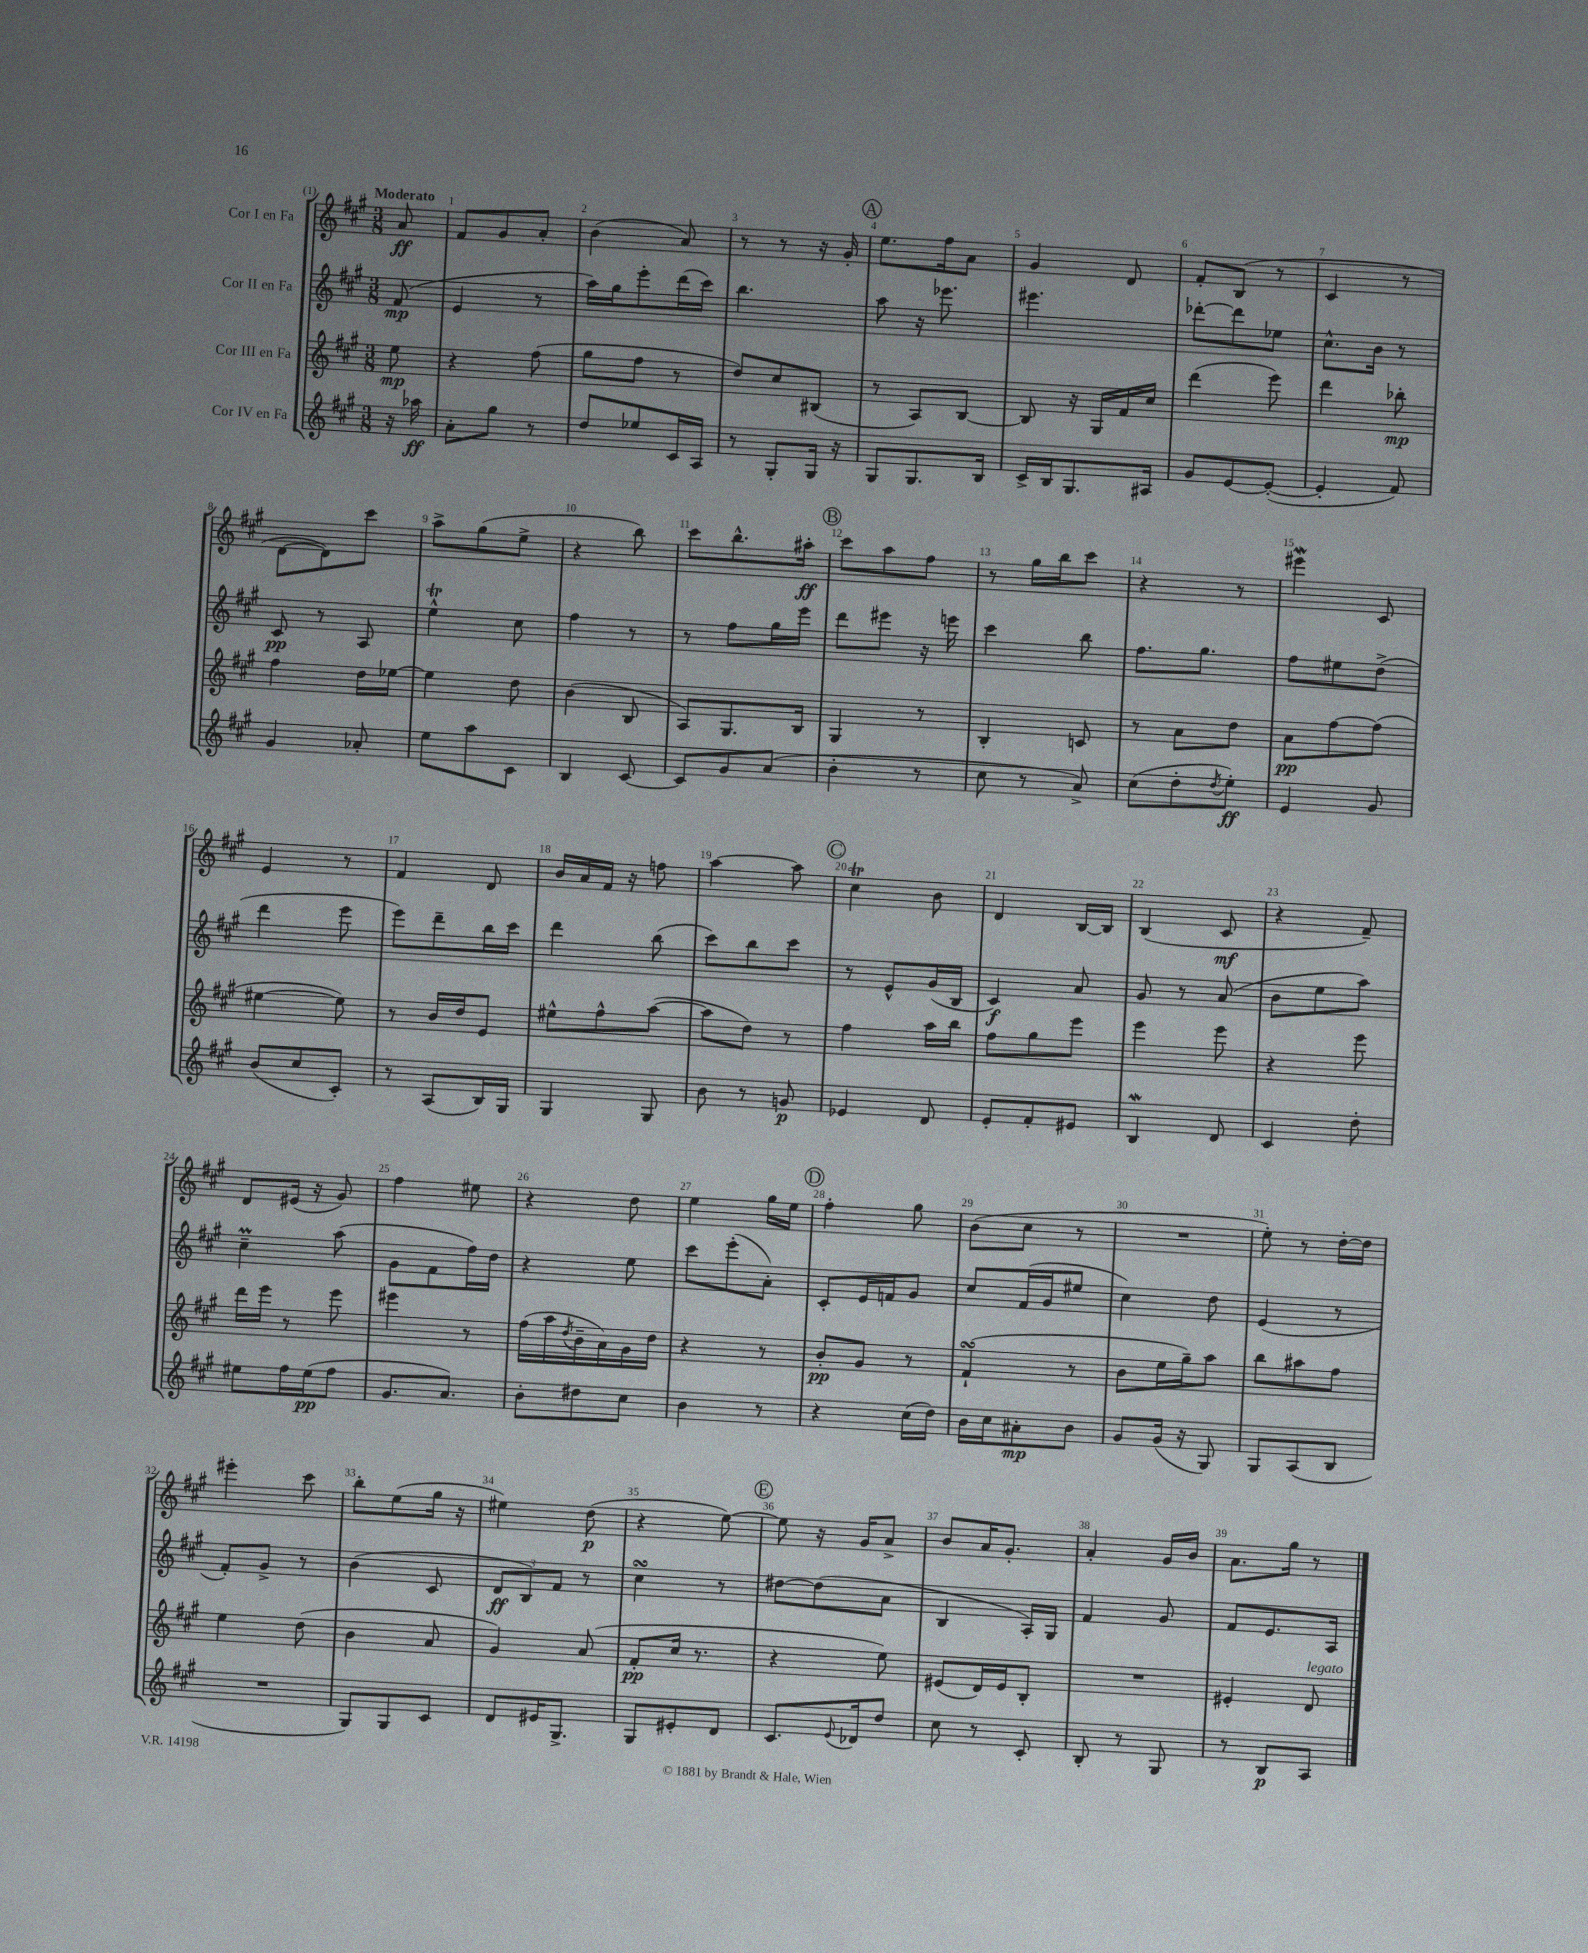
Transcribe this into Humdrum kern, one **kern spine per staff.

**kern	**dynam	**kern	**dynam	**kern	**dynam	**kern	**dynam
*part4	*part4	*part3	*part3	*part2	*part2	*part1	*part1
*staff4	*staff4	*staff3	*staff3	*staff2	*staff2	*staff1	*staff1
*I"Cor IV en Fa	*	*I"Cor III en Fa	*	*I"Cor II en Fa	*	*I"Cor I en Fa	*
*clefG2	*	*clefG2	*	*clefG2	*	*clefG2	*
*k[f#c#g#]	*	*k[f#c#g#]	*	*k[f#c#g#]	*	*k[f#c#g#]	*
*M3/8	*	*M3/8	*	*M3/8	*	*M3/8	*
=	=	=	=	=	=	=	=
!	!	!	!	!	!	!LO:TX:a:B:t=Moderato	!
16r	.	8ee\	mp	(8f#/	mp	8a/	ff
16aa-X\	ff	.	.	.	.	.	.
=1	=1	=1	=1	=1	=1	=1	=1
8a'\L	.	4r	.	4e/	.	8f#/L	.
8gg#\J	.	.	.	.	.	8g#/	.
8r	.	(8ff#\	.	8r	.	8a'/J	.
=2	=2	=2	=2	=2	=2	=2	=2
8dd/L	.	8gg#\L	.	16aa\LL)	.	(4b\	.
.	.	.	.	16gg#\J	.	.	.
8ee-X/	.	8ff#\J	.	8eee'\	.	.	.
16c#/L	.	8r	.	(16ddd\L	.	8a/)	.
16A/JJ	.	.	.	16ccc#\JJ)	.	.	.
=3	=3	=3	=3	=3	=3	=3	=3
8r	.	8dd/L)	.	4.bb\	.	8r	.
8G#'/L	.	8cc#/	.	.	.	8r	.
16G#/Jk	.	(8B#X/J	.	.	.	16r	.
16r	.	.	.	.	.	16g#'/	.
!!LO:REH:place=s1:t=A
=4	=4	=4	=4	=4	=4	=4	=4
8G#/L	.	8r	.	8aa\	.	8.ee\L	.
8.G#/	.	8A/L)	.	16r	.	.	.
.	.	.	.	8.eee-X\	.	16ff#\k	.
.	.	[8B/J	.	.	.	8a\J	.
16B/Jk	.	.	.	.	.	.	.
=5	=5	=5	=5	=5	=5	=5	=5
16c#^/LL	.	8B/]	.	4.eee#X\	.	4g#/	.
16B/J	.	.	.	.	.	.	.
8.G#/	.	16r	.	.	.	.	.
.	.	16G#/LL	.	.	.	.	.
.	.	16f#/	.	.	.	8d/	.
16A#X/Jk	.	16cc#/JJ	.	.	.	.	.
=6	=6	=6	=6	=6	=6	=6	=6
8g#/L	.	(4ddd\	.	[8ddd-X'\L	.	8f#'/L	.
[8e/	.	.	.	8ddd-\]	.	(8B/J	.
(8e'/J_	.	8eee\)	.	8ee-X\J	.	8r	.
=7	=7	=7	=7	=7	=7	=7	=7
4e'/]	.	4ddd\	.	8.cc#^^\L	.	4c#/	.
.	.	.	.	16b\Jk	.	.	.
8f#/)	.	8bb-X'\	mp	8r	.	8r	.
!!LO:LB:g=z
=8	=8	=8	=8	=8	=8	=8	=8
4g#/	.	4ff#\	.	8c#/	pp	[8d\L	.
.	.	.	.	8r	.	8d\])	.
8a-X'/	.	16dd\LL	.	8A/	.	8ccc#\J	.
.	.	[16ee-X\JJ	.	.	.	.	.
=9	=9	=9	=9	=9	=9	=9	=9
8ee\L	.	4ee-\]	.	4eeT^^\	.	8aa^\L	.
8aa\	.	.	.	.	.	(8gg#\	.
8c#\J	.	8dd\	.	8cc#\	.	8ee^\J	.
=10	=10	=10	=10	=10	=10	=10	=10
4B/	.	(4b\	.	4ff#\	.	4r	.
[8c#/	.	8B/	.	8r	.	8bb\)	.
=11	=11	=11	=11	=11	=11	=11	=11
8c#/L]	.	8A/L)	.	8r	.	8ccc#\L	.
8g#/	.	8.G#/	.	8ff#\L	.	8.bb^^\	.
(8a/J	.	.	.	16gg#\L	.	.	.
.	.	16B/Jk	.	16eee\JJ	.	16aa#X'\Jk	ff
!!LO:REH:place=s1:t=B
=12	=12	=12	=12	=12	=12	=12	=12
4b'\	.	4G#/	.	8ddd\L	.	8ccc#\L	.
.	.	.	.	8eee#X\J	.	8aa\	.
8r	.	8r	.	16r	.	8ff#\J	.
.	.	.	.	16eeen\	.	.	.
=13	=13	=13	=13	=13	=13	=13	=13
8cc#\	.	4B'/	.	4ccc#\	.	8r	.
8r	.	.	.	.	.	16gg#\LL	.
.	.	.	.	.	.	16bb\J	.
8a^/)	.	8cn/	.	8bb\	.	8ccc#\J	.
=14	=14	=14	=14	=14	=14	=14	=14
(8cc#\L	.	8r	.	8.ff#\L	.	4r	.
8dd'\	.	8a\L	.	.	.	.	.
.	.	.	.	8.gg#\J	.	.	.
8qdd/	.	.	.	.	.	.	.
8ee'\J)	ff	8dd\J	.	.	.	8r	.
=15	=15	=15	=15	=15	=15	=15	=15
4e/	.	8a\L	pp	8ff#\L	.	4eee#XW\	.
.	.	[8ff#\	.	8ee#X\	.	.	.
8g#/	.	(8ff#\J]	.	(8dd^\J	.	8c#/	.
!!LO:LB:g=z
=16	=16	=16	=16	=16	=16	=16	=16
(8b/L	.	[4ee#X\	.	4ddd\	.	4e/	.
8cc#/	.	.	.	.	.	.	.
8c#'/J)	.	8ee#\])	.	8eee\	.	8r	.
=17	=17	=17	=17	=17	=17	=17	=17
8r	.	8r	.	8eee\L)	.	4f#/	.
(8A/L	.	16b/LL	.	8ddd~\	.	.	.
.	.	16dd/J	.	.	.	.	.
16B/L)	.	8e/J	.	16bb\L	.	8d/	.
16G#/JJ	.	.	.	16ccc#\JJ	.	.	.
=18	=18	=18	=18	=18	=18	=18	=18
4G#/	.	8ee#X^^\L	.	4ddd\	.	16b/LL	.
.	.	.	.	.	.	16a/	.
.	.	8ff#^^\	.	.	.	16f#/JJ	.
.	.	.	.	.	.	16r	.
8G#/	.	([8aa\J	.	(8bb\	.	8ffn\	.
=19	=19	=19	=19	=19	=19	=19	=19
8b\	.	8aa\L]	.	8ccc#\L)	.	[4aa\	.
8r	.	8dd\J)	.	8bb\	.	.	.
8gn/	p	8r	.	8ccc#\J	.	8aa\]	.
!!LO:REH:place=s1:t=C
=20	=20	=20	=20	=20	=20	=20	=20
4e-X/	.	4ff#\	.	8r	.	4cc#t\	.
.	.	.	.	8e^^/L	.	.	.
8d/	.	16aa\LL	.	(16g#/L	.	8b\	.
.	.	16bb\JJ	.	16B/JJ	.	.	.
=21	=21	=21	=21	=21	=21	=21	=21
8e'/L	.	8ff#\L	.	4c#/)	f	4d/	.
8f#'/	.	8gg#\	.	.	.	.	.
8e#X/J	.	8eee\J	.	8a/	.	[16B/LL	.
.	.	.	.	.	.	16B/JJ]	.
=22	=22	=22	=22	=22	=22	=22	=22
4BW/	.	4eee\	.	8g#/	.	(4B/	.
.	.	.	.	8r	.	.	.
8d/	.	8eee\	.	(8a/	.	8c#/	mf
=23	=23	=23	=23	=23	=23	=23	=23
4c#/	.	4r	.	8b\L	.	4r	.
.	.	.	.	8ee\	.	.	.
8dd'\	.	8eee\	.	8aa\J)	.	8f#~/)	.
!!LO:LB:g=z
=24	=24	=24	=24	=24	=24	=24	=24
8ee#X\L	.	16ddd\LL	.	4cc#m~\	.	8d/L	.
.	.	16eee\JJ	.	.	.	.	.
16ff#\L	.	8r	.	.	.	(16e#X/Jk	.
(16ee#\J	pp	.	.	.	.	16r	.
8ff#\J	.	8eee\	.	(8aa\	.	8g#/)	.
=25	=25	=25	=25	=25	=25	=25	=25
8.g#/L	.	4eee#X\	.	8g#\L	.	4ff#\	.
.	.	.	.	8f#\	.	.	.
8.a/J)	.	.	.	.	.	.	.
.	.	8r	.	16ff#\L)	.	8ee#X\	.
.	.	.	.	16dd\JJ	.	.	.
=26	=26	=26	=26	=26	=26	=26	=26
8b'\L	.	(16ff#\LL	.	4r	.	4r	.
.	.	16aa\	.	.	.	.	.
.	.	8qdd/	.	.	.	.	.
8dd#X\	.	16b~\	.	.	.	.	.
.	.	16a\)	.	.	.	.	.
8cc#\J	.	16g#\	.	8ee\	.	8dd\	.
.	.	16dd\JJ	.	.	.	.	.
=27	=27	=27	=27	=27	=27	=27	=27
4b\	.	4r	.	8ccc#\L	.	4ee\	.
.	.	.	.	(8eee'\	.	.	.
8r	.	8r	.	8a'\J)	.	16gg#\LL	.
.	.	.	.	.	.	16ee\JJ	.
!!LO:REH:place=s1:t=D
=28	=28	=28	=28	=28	=28	=28	=28
4r	.	8b'/L	pp	8c#'/L	.	4ff#'\	.
.	.	8g#/J	.	16e/L	.	.	.
.	.	.	.	16fn/J	.	.	.
(16cc#\LL	.	8r	.	8g#/J	.	8gg#\	.
16dd\JJ)	.	.	.	.	.	.	.
=29	=29	=29	=29	=29	=29	=29	=29
16b\LL	.	(4f#sSSS`/	.	8cc#/L	.	(8b\L	.
16cc#\J	.	.	.	.	.	.	.
8a#X'\	mp	.	.	(16f#/L	.	8cc#\J	.
.	.	.	.	16g#/J	.	.	.
8b\J	.	8r	.	8ee#X/J	.	8r	.
=30	=30	=30	=30	=30	=30	=30	=30
8g#/L	.	8b\L	.	4cc#\)	.	4.r	.
(16g#/Jk	.	16ee\L	.	.	.	.	.
16r	.	16gg#~\J)	.	.	.	.	.
8G#/)	.	8aa\J	.	8dd\	.	.	.
=31	=31	=31	=31	=31	=31	=31	=31
8G#/L	.	8bb\L	.	(4e/	.	8ee'\)	.
(8A/	.	8aa#X\	.	.	.	8r	.
8B/J	.	8ff#\J	.	8r	.	[16dd'\LL	.
.	.	.	.	.	.	16dd\JJ]	.
!!LO:LB:g=z
=32	=32	=32	=32	=32	=32	=32	=32
4.r	.	4ee\	.	8f#'/L)	.	4eee#X'\	.
.	.	.	.	8g#^/J	.	.	.
.	.	(8dd\	.	8r	.	8ccc#\	.
=33	=33	=33	=33	=33	=33	=33	=33
8G#/L)	.	4b\	.	(4b\	.	8bb'\L	.
8G#/	.	.	.	.	.	(8ee\	.
8c#/J	.	8a/	.	8c#/	.	16gg#\Jk	.
.	.	.	.	.	.	16r	.
=34	=34	=34	=34	=34	=34	=34	=34
8d/L	.	4g#/)	.	12d/L	ff	4ee#X\)	.
.	.	.	.	12B/)	.	.	.
16e#X/K	.	.	.	.	.	.	.
.	.	.	.	12f#/J	.	.	.
8.G#^/J	.	.	.	.	.	.	.
.	.	(8a/	.	8r	.	(8dd\	p
=35	=35	=35	=35	=35	=35	=35	=35
8G#/L	.	8f#'/L	pp	4cc#sSsS\	.	4r	.
8e#X'/	.	16cc#/Jk	.	.	.	.	.
.	.	8.r	.	.	.	.	.
8d/J	.	.	.	8r	.	[8ee\)	.
!!LO:REH:place=s1:t=E
=36	=36	=36	=36	=36	=36	=36	=36
8.c#/L	.	4r	.	[8dd#X\L	.	8ee\]	.
.	.	.	.	(8dd#\]	.	16r	.
8qqe/	.	.	.	.	.	.	.
16d-X/k	.	.	.	.	.	16g#/KL	.
8dd/J	.	8ee\)	.	8a\J	.	8a^/J	.
=37	=37	=37	=37	=37	=37	=37	=37
8cc#\	.	(8e#X/L	.	4B/	.	8b/L	.
8r	.	16d/L)	.	.	.	16a/K	.
.	.	16e#/J	.	.	.	8.g#'/J	.
8c#'/	.	8B'/J	.	16A'/LL)	.	.	.
.	.	.	.	16G#/JJ	.	.	.
=38	=38	=38	=38	=38	=38	=38	=38
8B'/	.	4.r	.	4f#/	.	4a'/	.
8r	.	.	.	.	.	.	.
8G#/	.	.	.	8g#/	.	16g#/LL	.
.	.	.	.	.	.	16b/JJ	.
=39	=39	=39	=39	=39	=39	=39	=39
8r	.	4e#X'/	.	8f#/L	.	8.a\L	.
8B/L	p	.	.	8.e/	.	.	.
.	.	.	.	.	.	16gg#\Jk	.
!	!	!LO:TX:a:i:t=legato	!	!	!	!	!
8A/J	.	8d/	.	.	.	8r	.
.	.	.	.	16A/Jk	.	.	.
==	==	==	==	==	==	==	==
*-	*-	*-	*-	*-	*-	*-	*-
